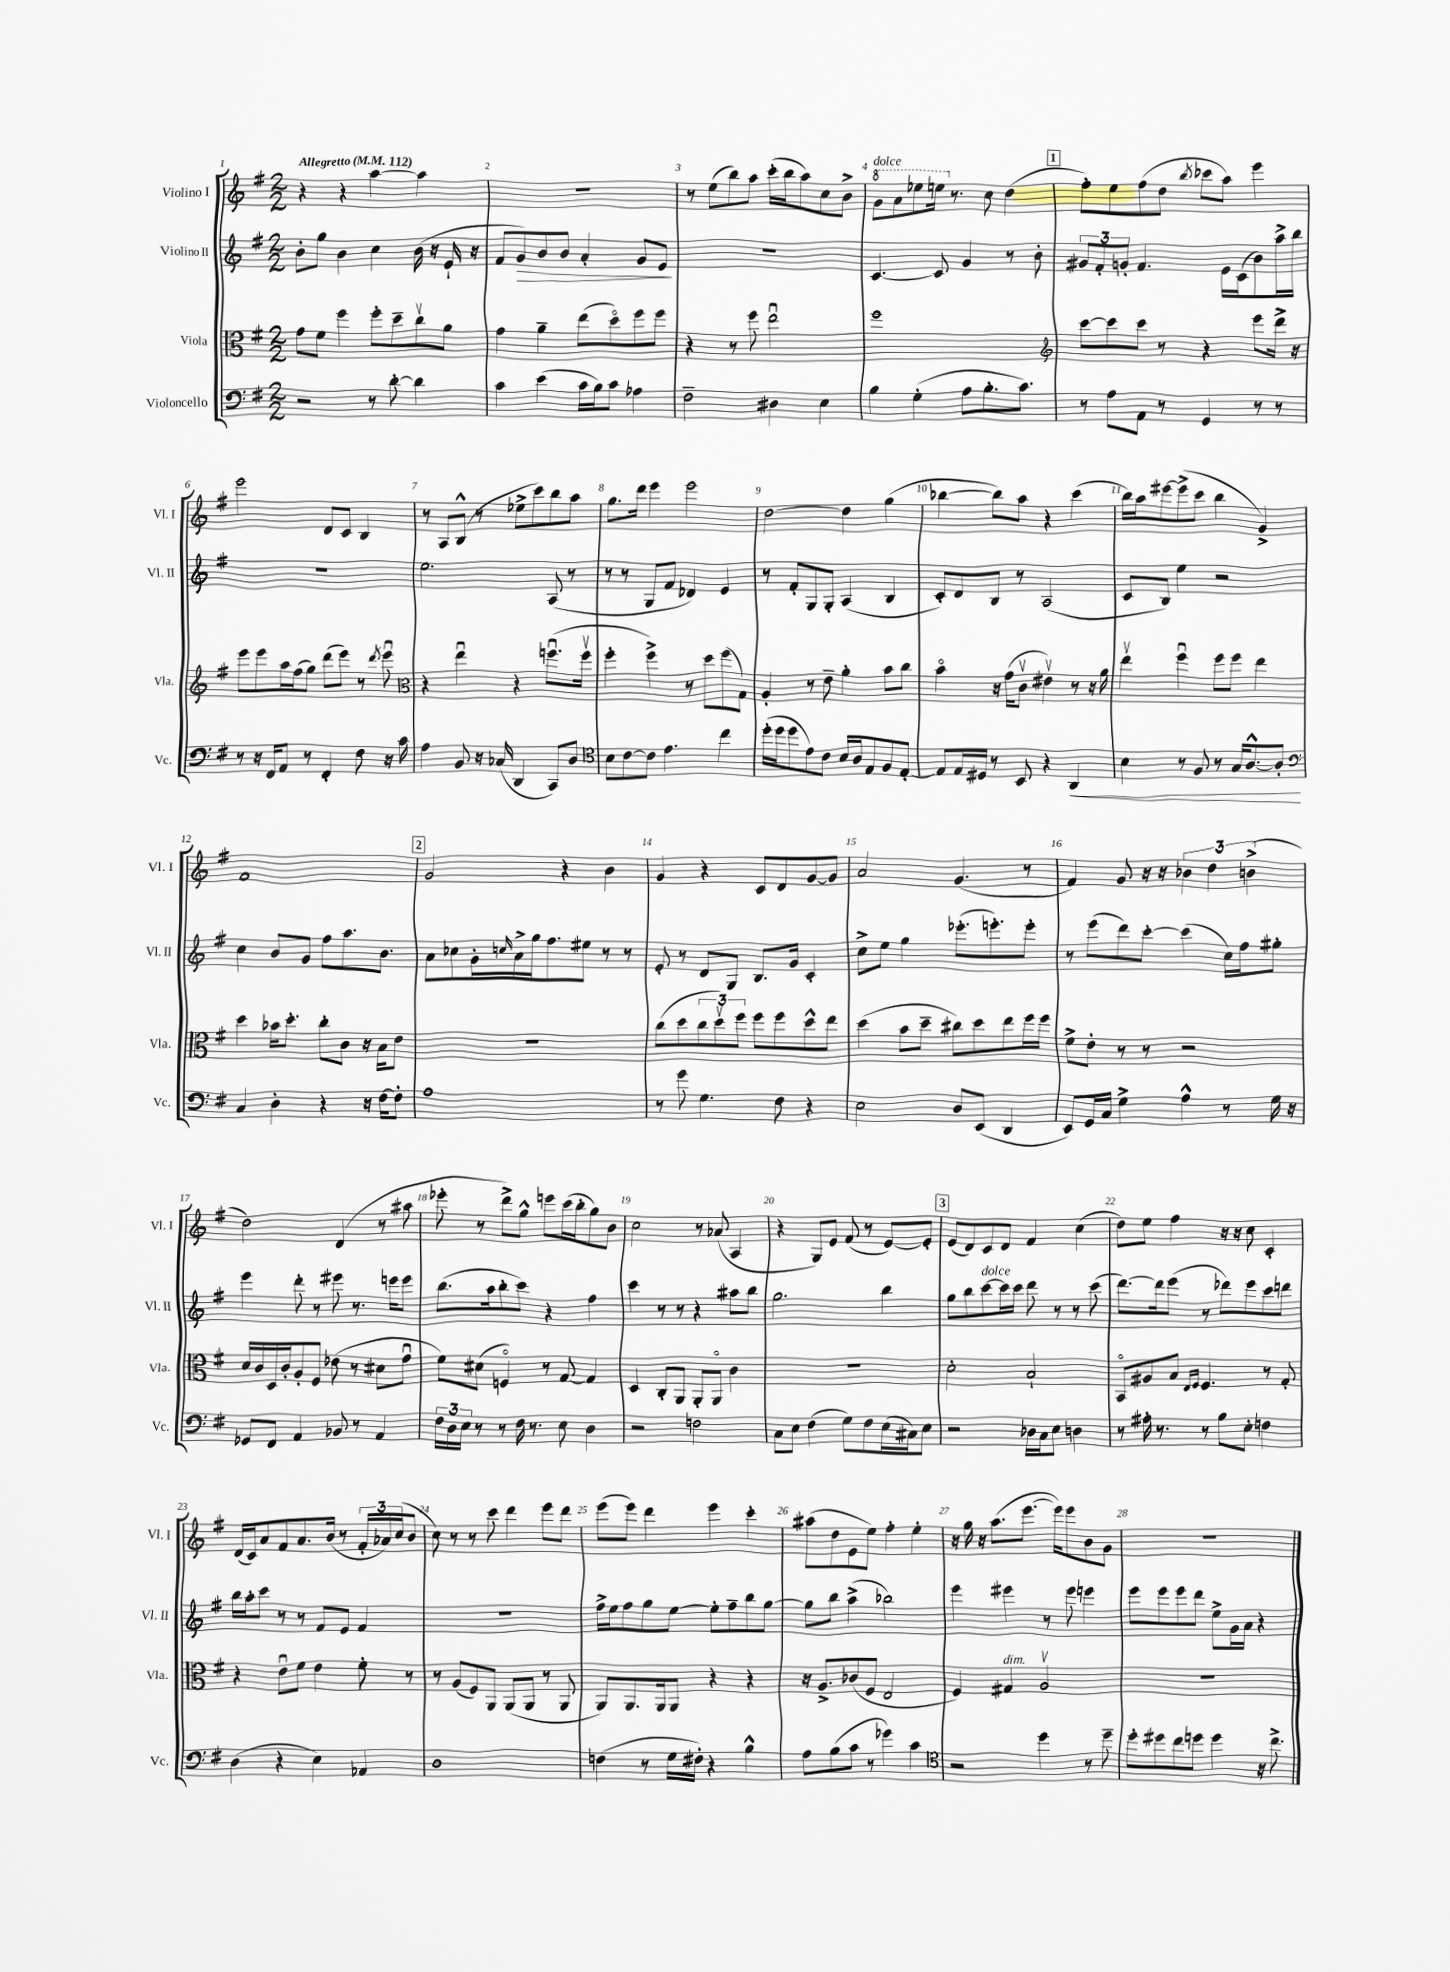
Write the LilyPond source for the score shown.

<<
\new StaffGroup <<
\new Staff = "s0" \with { instrumentName = "Violino I" shortInstrumentName = "Vl. I" } {
    \clef treble \key g \major \numericTimeSignature \time 2/2 \tempo "Allegretto" 4 = 112
    r4 r4 a''4~ a''4 |
    R1 |
    r8 e''8( b''8) a''8 c'''16-.( b''16 a''8) c''8 b'8-> |
    \ottava #1 g''8^\markup { \italic "dolce" } a''8 ees'''8 e'''16 \ottava #0 r8. c''8 d''4( |
    \mark \markup { \box "1" } fis''8-.) e''8 fis''8( d''8 \acciaccatura { b''8 } ces'''8 a''8) e'''4 |
    e'''2 d'8 c'8 b4 |
    r8 a8 b8-^( r8 ees''8-> c'''8) b''8 a''8 |
    g''8. d'''16 e'''4 e'''2 |
    d''2~ d''4 g''4( |
    bes''4~ bes''8) a''8 r4 c'''4( |
    b''16) a''16 eis'''8~ eis'''8->( c'''8 b''4 g'4->) |
    fis'1 |
    \mark \markup { \box "2" } g'2 r4 b'4 |
    g'4 r4 c'8 d'8 g'8~ g'8 |
    a'2 g'4.( r8 |
    fis'4) g'8 r16 r16 \tuplet 3/2 { bes'4 d''4 b'4->( } |
    d''2) d'4( r8 ais''8 |
    ees'''8-. r8 d'''8->) g''8-^ e'''8 c'''16( b''16-. g''8) b'8 |
    c''2 r8 aes'8( a4 |
    r4 g8) e'8 fis'8( r8 e'8~) e'8-. |
    \mark \markup { \box "3" } e'8( d'8) c'8 d'8 fis'4 c''4( |
    d''8) e''8 fis''4 r16 r16 c''8 c'4-. |
    d'16( c'16) a'8 fis'8 a'8. b'16( r8 \tuplet 3/2 { fis'16-. aes'16) c''16( } b'8 |
    c''8) r8 r8 c'''8 d'''4 e'''8 d'''8 |
    e'''8( e'''8) d'''4 e'''4 c'''4-. |
    ais''8( d''8 e'8 e''8) fis''4-. e''4-. |
    r16 g''16 r16 a''8.( e'''8.~ e'''16) e'''8 b'8 g'8 |
    r1 \bar "|." |
}
\new Staff = "s1" \with { instrumentName = "Violino II" shortInstrumentName = "Vl. II" } {
    \clef treble \key g \major \numericTimeSignature \time 2/2
    b'8-. g''8 b'4 c''4 b'16( r16 e'16-! r16 |
    fis'8 g'8\>) b'8 b'8 a'4-. g'8 e'8\! |
    r1 |
    c'4.~ c'8 g'4 r8 b'8-. |
    \mark \markup { \box "1" } \tuplet 3/2 { gis'8 fis'8-. g'8-. } fis'4. e'16 c'16( b'8) a''16-> b''16 |
    R1 |
    e''2. a8( r8 |
    r8 r8 g8 fis'8 des'4) e'4 |
    r8 fis'8-. g8 g8-. a4( b4 |
    c'8-.) d'8 b8 r8 a2( |
    c'8 b8) e''4 r2 |
    c''4 b'8 g'8 fis''8 a''8. b'8. |
    \mark \markup { \box "2" } a'8 ces''8 g'16-. \grace { c''16 } a'16-> g''16 fis''8. eis''8 r8 r8 |
    e'8-. r8 d'8 g8 b8. g'16 c'4-. |
    c''8-> e''8 g''4 ees'''8.-.( e'''8.-.) e'''8-. |
    r8 e'''8( d'''8) c'''8~-. c'''4( c''16) fis''16 gis''8-. |
    e'''4 d'''8-. r8 eis'''8 r8. e'''16 e'''8 |
    b''8.( a''16 b''8-. c'''8) r4 fis''4 |
    c'''4 r8 r8 r4 ais''8 b''8 |
    g''2. b''4 |
    \mark \markup { \box "3" } g''8 b''8 c'''8~^\markup { \italic "dolce" } c'''16 c'''16 d'''8 r8 r8 c'''8( |
    d'''8.~) d'''16 e'''8( r8 des'''8) e'''8 c'''8 d'''8 |
    b''16 a''16-. c'''8 r8 r8 fis'8 e'8 fis'4 |
    R1 |
    fis''16-> e''16 fis''8 g''8 e''8~ e''8-. fis''8-- b''8 g''8~ |
    g''8 b''8 a''4->( bes''2) |
    e'''4 eis'''4 r8 eis'''8 e'''4 |
    e'''8 e'''8 e'''8 d'''8 e''8-> g'16 a'16 r4 \bar "|." |
}
\new Staff = "s2" \with { instrumentName = "Viola" shortInstrumentName = "Vla." } {
    \clef alto \key g \major \numericTimeSignature \time 2/2
    g'8 fis'8 fis''4 fis''8-. d''8-- c''8\upbow a'8 |
    g'4 a'4-- e''8( d''8\flageolet) fis''8 fis''8 |
    r4 r8 fis''8 e''2\downbow |
    fis''1 |
    \mark \markup { \box "1" } \clef treble c'''8~ c'''8 c'''8 r8 r4 e'''8 d'''16-> r16 |
    e'''8 e'''8 a''16 fis''16( g''8) d'''8( e'''8) r8 \acciaccatura { d'''8 } e'''8\downbow |
    \clef alto r4 e''4\downbow r4 f''8.\downbow( f''16\upbow |
    fis''4-. fis''4->) r8 d''8 fis''8( g8) |
    a4-. r8 e'8-- a'4-. b'8 c''8 |
    b'4\flageolet r16 g'16( c'8\upbow eis'4\upbow) r8 r16 a'16 |
    e''4\upbow fis''4\downbow fis''8 fis''8 e''4 |
    d''4 bes'16 d''8.-. c''8-. c'8 r16 b16 e'8 |
    \mark \markup { \box "2" } R1 |
    c''8( d''8 \tuplet 3/2 { c''8 d''8\upbow) fis''8 } fis''8 fis''8 d''8-^ e''8 |
    d''4( b'8 d''8-- cis''8) d''8 e''8 fis''16 fis''16 |
    fis'8-> e'8-. r8 r8 r2 |
    d'16 c'16 d16 c'16-. a8-. fis8 ees'8( r8 dis'8 g'8\downbow |
    fis'8) dis'8( f4\flageolet) r8 g8~ g4 |
    d4 c8-. a,8 a,8-. a,8\flageolet c'4 |
    R1 |
    \mark \markup { \box "3" } d'2-. b2-! |
    b,8\flageolet ais8 b8 \grace { e16 fis16 } fis4. r8 g8-. |
    r4 e'8\downbow fis'8 e'4 fis'8-. r8 |
    r8 a8( fis8) a,8 a,8( a,8 r8 a,8 |
    a,8) a,8. a,16 a,8 r4 r4 |
    r16 a8.-> ces'8( fis8 e2 |
    fis4) gis4^\markup { \italic "dim." } a2\upbow |
    R1 \bar "|." |
}
\new Staff = "s3" \with { instrumentName = "Violoncello" shortInstrumentName = "Vc." } {
    \clef bass \key g \major \numericTimeSignature \time 2/2
    r2 r8 d'8~-. d'4 |
    c'4 e'4( c'16 b16) c'8 aes4 |
    fis2-- dis4 e4 |
    b4 g4-.( a8 b8.-. c'8.) |
    \mark \markup { \box "1" } r8 a8 a,8 r8 g,4 r8 r8 |
    r8 r16 fis,16 a,8 r8 fis,4-. fis8 r16 c'16 |
    a4 b,8 r16 ces16( d,4 c,8) d8 |
    \clef tenor b8 c'8~ c'8 e'4. c''4 |
    d''16-.( d''16 d''8 e'8) c'8 b16 a16 e8 fis8 e8~-. |
    e8 e16 dis16 r8 b,8 r4 a,4\< |
    b4 r8 fis8 r8 g16 a8.~-^ a8-.\! |
    \clef bass c4 d4-. r4 r16 fis16~ fis8-. |
    \mark \markup { \box "2" } a1 |
    r8 g'8 g4. fis8 r4 |
    e2 d8 e,8( d,4 |
    e,8) g,16 c16 g4-> a4-^ r8 g16 r16 |
    ges,8 fis,8 a,4 bes,8 r8 a,4 |
    \tuplet 3/2 { fis16 d16 e16 } r8 r8 fis16 r8. e8 d4 |
    r2 f2 |
    c8 e8 fis4( g8) fis8 e16( cis16) e8 |
    \mark \markup { \box "3" } r2 des16 c16 e8 d4 |
    r8 ais16-. r8. r8 b8 e8-. f4 |
    d4( r4 e4) aes,4 |
    d1 |
    f4( r8 g16 fis16-.) r4 b4-^ |
    a8 b8( c'8 r8 ges'4) c'4 |
    \clef tenor r2 d''4 r8 d''8-- |
    d''8-. dis''8 c''8 d''8 d''4 r16 c''8.-> \bar "|." |
}
>>
>>
\layout { \context { \Score \override BarNumber.break-visibility = ##(#f #t #t) barNumberVisibility = #all-bar-numbers-visible } }
